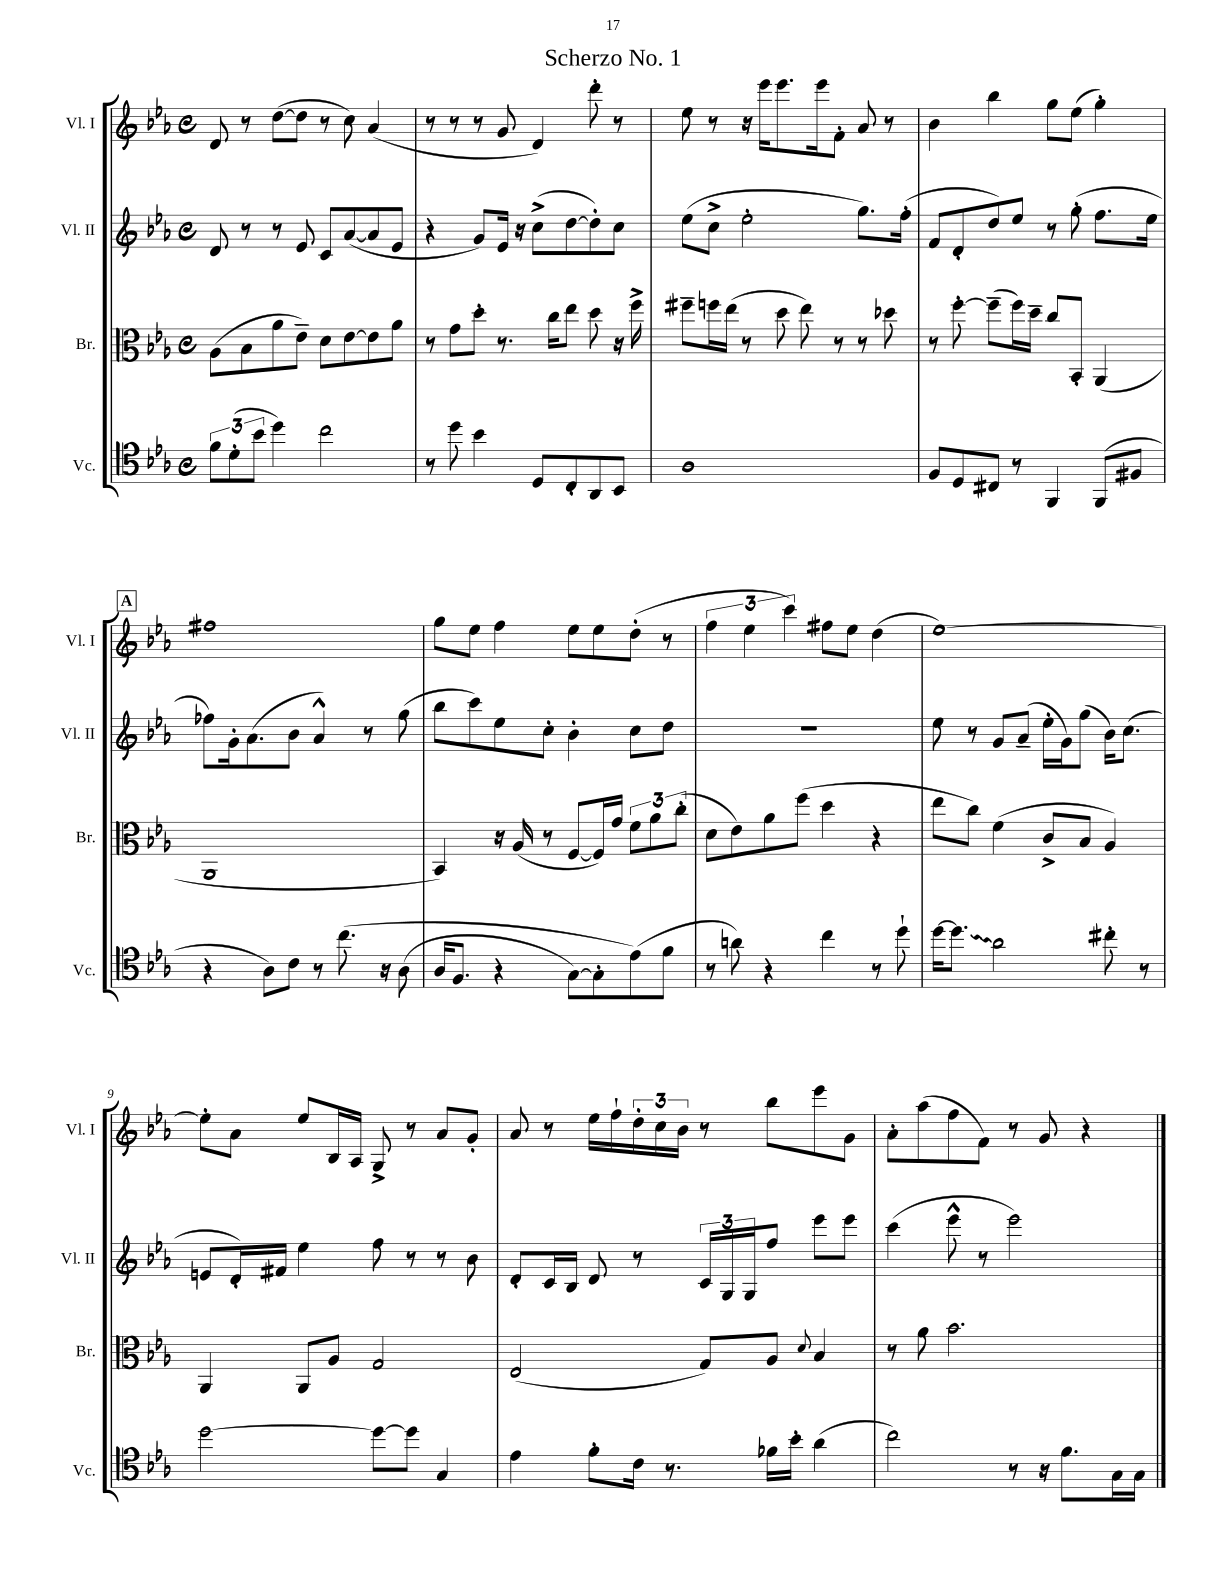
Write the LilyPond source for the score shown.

\header { title = "Scherzo No. 1" }
<<
\new StaffGroup <<
\new Staff = "s0" \with { instrumentName = "Vl. I" shortInstrumentName = "Vl. I" } {
    \clef treble \key ees \major \defaultTimeSignature \time 4/4
    d'8 r8 d''8~( d''8 r8 c''8) aes'4( |
    r8 r8 r8 g'8 d'4) d'''8-. r8 |
    ees''8 r8 r16 ees'''16 ees'''8. ees'''16 f'8-. aes'8 r8 |
    bes'4 bes''4 g''8 ees''8( g''4-.) |
    \mark \markup { \box "A" } fis''1 |
    g''8 ees''8 f''4 ees''8 ees''8 d''8-.( r8 |
    \tuplet 3/2 { f''4 ees''4 c'''4) } fis''8 ees''8 d''4( |
    ees''1~) |
    ees''8-. aes'8 ees''8 bes16 aes16 g8-> r8 aes'8 g'8-. |
    aes'8 r8 ees''16 f''16-! \tuplet 3/2 { d''16-. c''16 bes'16 } r8 bes''8 ees'''8 g'8 |
    aes'8-. aes''8( f''8 f'8) r8 g'8 r4 \bar "|." |
}
\new Staff = "s1" \with { instrumentName = "Vl. II" shortInstrumentName = "Vl. II" } {
    \clef treble \key ees \major \defaultTimeSignature \time 4/4
    d'8 r8 r8 ees'8 c'8 aes'8~( aes'8 ees'8 |
    r4 g'8) ees'16 r16 c''8->( d''8~ d''8-.) c''8 |
    ees''8( c''8-> ees''2-. g''8.) f''16-.( |
    f'8 d'8-. d''8) ees''8 r8 g''8-.( f''8. ees''16 |
    \mark \markup { \box "A" } fes''8) g'16-. aes'8.( bes'8 aes'4-^) r8 g''8( |
    bes''8 c'''8) ees''8 c''8-. bes'4-. c''8 d''8 |
    R1 |
    ees''8 r8 g'8 aes'8--( ees''16-. g'16) g''8( bes'16) c''8.( |
    e'8 d'16-.) fis'16 ees''4 f''8 r8 r8 bes'8 |
    d'8-. c'16 bes16 d'8 r8 \tuplet 3/2 { c'16 g16 g16 } f''8 ees'''8 ees'''8 |
    c'''4( ees'''8-^ r8 ees'''2) \bar "|." |
}
\new Staff = "s2" \with { instrumentName = "Br." shortInstrumentName = "Br." } {
    \clef alto \key ees \major \defaultTimeSignature \time 4/4
    aes8( bes8 aes'8 ees'8--) d'8 ees'8~ ees'8 aes'8 |
    r8 g'8 d''8-. r8. c''16 ees''8 d''8 r16 f''16-> |
    fis''8-- f''16 ees''16( r8 d''8 ees''8) r8 r8 des''8 |
    r8 f''8~-. f''8--( f''16) d''16-- c''8 bes,8-. aes,4( |
    \mark \markup { \box "A" } aes,1 |
    bes,4) r16 aes16( r8 f8~ f16) g'16 \tuplet 3/2 { f'8 aes'8 c''8-.( } |
    d'8 ees'8) aes'8 f''8( d''4 r4 |
    ees''8 c''8) f'4( c'8-> bes8 aes4) |
    aes,4 aes,8 aes8 g2 |
    ees2( g8) aes8 \appoggiatura { d'8 } bes4 |
    r8 aes'8 bes'2. \bar "|." |
}
\new Staff = "s3" \with { instrumentName = "Vc." shortInstrumentName = "Vc." } {
    \clef tenor \key ees \major \defaultTimeSignature \time 4/4
    \tuplet 3/2 { f'8 d'8-.( bes'8 } d''4) c''2 |
    r8 d''8 bes'4 d8 c8-. aes,8 bes,8 |
    aes1 |
    f8 d8 cis8 r8 f,4 f,8( fis8 |
    \mark \markup { \box "A" } r4 aes8) c'8 r8 c''8.\( r16 aes8( |
    aes16 f8. r4 g8~) g8-. ees'8(\) f'8 |
    r8 a'8) r4 c''4 r8 d''8-! |
    d''16~ \once \override Glissando.style = #'zigzag d''8.\glissando aes'2 cis''8-. r8 |
    d''2~ d''8~ d''8 g4 |
    ees'4 f'8-. c'16 r8. fes'16 bes'16-. aes'4( |
    c''2) r8 r16 f'8. g16 g16 \bar "|." |
}
>>
>>
